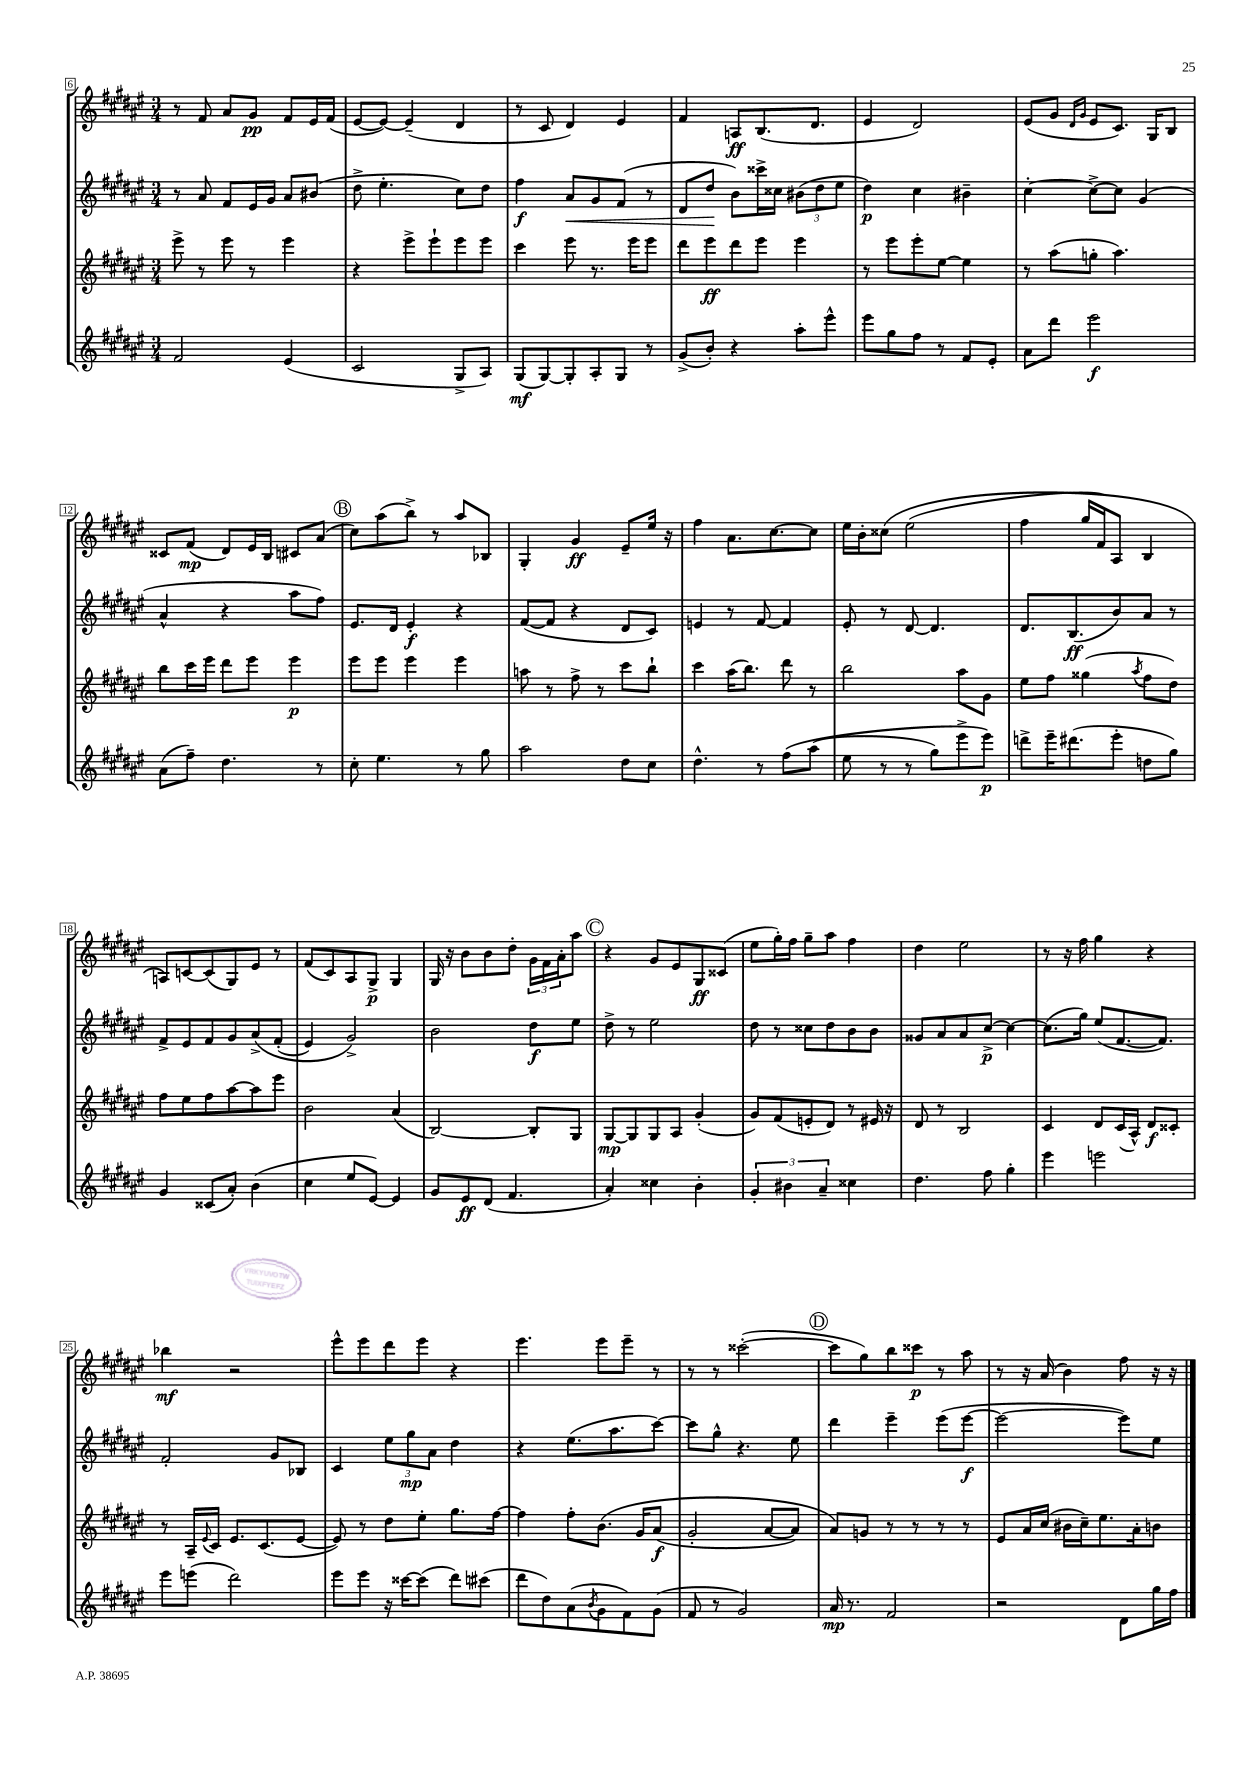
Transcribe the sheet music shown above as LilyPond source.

<<
\new StaffGroup <<
\new Staff = "s0" {
    \clef treble \key fis \major \numericTimeSignature \time 3/4
    r8 fis'8 ais'8 gis'8\pp fis'8 eis'16 fis'16( |
    eis'8~ eis'8~) eis'4--( dis'4 |
    r8 cis'8 dis'4) eis'4 |
    fis'4 a8\ff b8.( dis'8. |
    eis'4 dis'2) |
    eis'8( gis'8 \grace { dis'16 gis'16 } eis'8 cis'8.) gis16 b8 |
    cisis'8 fis'8\mp( dis'8) eis'16 b16 cis'8 ais'8( |
    \mark \markup { \circle "B" } cis''8) ais''8( b''8->) r8 ais''8 bes8 |
    gis4-. gis'4\ff eis'8-- eis''16 r16 |
    fis''4 ais'8. cis''8.~ cis''8 |
    eis''16 b'16-. cisis''8\( eis''2( |
    fis''4 gis''16 fis'16) ais8 b4 |
    a8\) c'8~ c'8( gis8) eis'8 r8 |
    fis'8( cis'8) ais8 gis8->\p gis4 |
    gis16 r16 b'8 b'8 dis''8-. \tuplet 3/2 { gis'16 fis'16 ais'16-. } ais''8 |
    \mark \markup { \circle "C" } r4 gis'8 eis'8 gis8\ff cisis'8( |
    eis''8 gis''16-.) fis''16 gis''8-- ais''8 fis''4 |
    dis''4 eis''2 |
    r8 r16 fis''16 gis''4 r4 |
    bes''4\mf r2 |
    eis'''8-^ eis'''8 dis'''8 eis'''8 r4 |
    eis'''4. eis'''8 eis'''8-- r8 |
    r8 r8 cisis'''2~-.( |
    \mark \markup { \circle "D" } cisis'''8 gis''8) b''8 cisis'''8\p r8 ais''8 |
    r8 r16 ais'16( b'4) fis''8 r16 r16 \bar "|." |
}
\new Staff = "s1" {
    \clef treble \key fis \major \numericTimeSignature \time 3/4
    r8 ais'8 fis'8 eis'16 gis'16 ais'8 bis'8( |
    dis''8-> eis''4.-. cis''8) dis''8 |
    fis''4\f ais'8\< gis'8 fis'8( r8 |
    dis'8 dis''8\! b'8) cisis'''16-> cisis''16 \tuplet 3/2 { bis'8( dis''8 eis''8 } |
    dis''4\p) cis''4 bis'4-- |
    cis''4~-. cis''8~-> cis''8 gis'4( |
    ais'4-^ r4 ais''8 fis''8) |
    \mark \markup { \circle "B" } eis'8. dis'16 eis'4-.\f r4 |
    fis'8~( fis'8 r4 dis'8 cis'8) |
    e'4 r8 fis'8~ fis'4 |
    eis'8-. r8 dis'8~ dis'4. |
    dis'8. b8.\ff( b'8) ais'8 r8 |
    fis'8-> eis'8 fis'8 gis'8 ais'8->\( fis'8-.( |
    eis'4) gis'2->\) |
    b'2 dis''8\f eis''8 |
    \mark \markup { \circle "C" } dis''8-> r8 eis''2 |
    dis''8 r8 cisis''8 dis''8 b'8 b'8 |
    gisis'8 ais'8 ais'8 cis''8~->\p cis''4~ |
    cis''8.( gis''16) eis''8( fis'8.~ fis'8.) |
    fis'2-. gis'8 bes8 |
    cis'4 \tuplet 3/2 { eis''8 gis''8\mp ais'8 } dis''4 |
    r4 eis''8.( ais''8. cis'''8~) |
    cis'''8 gis''8-^ r4. eis''8 |
    \mark \markup { \circle "D" } dis'''4 eis'''4-- eis'''8( eis'''8~\f |
    eis'''2~ eis'''8) eis''8 \bar "|." |
}
\new Staff = "s2" {
    \clef treble \key fis \major \numericTimeSignature \time 3/4
    eis'''8-> r8 eis'''8 r8 eis'''4 |
    r4 eis'''8-> eis'''8-! eis'''8 eis'''8 |
    cis'''4 eis'''8 r8. eis'''16 eis'''8 |
    dis'''8 eis'''8\ff dis'''8 eis'''8 eis'''4 |
    r8 eis'''8 eis'''8-. eis''8~ eis''4 |
    r8 ais''8( g''8-. ais''4.) |
    b''8 cis'''16 eis'''16 dis'''8 eis'''8 eis'''4\p |
    \mark \markup { \circle "B" } eis'''8 eis'''8 eis'''4 eis'''4 |
    a''8 r8 fis''8-> r8 cis'''8 b''8-! |
    cis'''4 ais''16( b''8.) dis'''8 r8 |
    b''2 ais''8 gis'8 |
    eis''8 fis''8 gisis''4( \acciaccatura { ais''8 } fis''8 dis''8) |
    fis''8 eis''8 fis''8 ais''8~ ais''8 eis'''8 |
    b'2 ais'4( |
    b2~) b8-. gis8 |
    \mark \markup { \circle "C" } gis8~\mp gis8 gis8 ais8 gis'4-.( |
    gis'8) fis'8( e'8-. dis'8) r8 eis'16 r16 |
    dis'8 r8 b2 |
    cis'4 dis'8 cis'16( ais16-^) dis'8\f cisis'8-. |
    r8 ais16-- \appoggiatura { eis'8 } cis'16 eis'8. cis'8.( eis'8~ |
    eis'8) r8 dis''8 eis''8-. gis''8. fis''16~ |
    fis''4 fis''8-. b'8.\( gis'16 ais'8\f( |
    gis'2-. ais'8~ ais'8) |
    \mark \markup { \circle "D" } ais'8\) g'8 r8 r8 r8 r8 |
    eis'8 ais'16 cis''16( bis'16 cis''16--) eis''8. ais'16-. b'8 \bar "|." |
}
\new Staff = "s3" {
    \clef treble \key fis \major \numericTimeSignature \time 3/4
    fis'2 eis'4( |
    cis'2 gis8-> ais8) |
    gis8\mf( gis8~) gis8-. ais8-. gis8 r8 |
    gis'8->( b'8-.) r4 ais''8-. eis'''8-^ |
    eis'''8 gis''8 fis''8 r8 fis'8 eis'8-. |
    ais'8 dis'''8 eis'''2\f |
    ais'8( fis''8--) dis''4. r8 |
    \mark \markup { \circle "B" } cis''8-. eis''4. r8 gis''8 |
    ais''2 dis''8 cis''8 |
    dis''4.-^ r8 fis''8\( ais''8( |
    eis''8 r8 r8 gis''8) eis'''8-> eis'''8\p\) |
    d'''8-> eis'''16-- dis'''8.( eis'''8-. d''8 gis''8) |
    gis'4 cisis'8( ais'8-.) b'4( |
    cis''4 eis''8 eis'8~) eis'4 |
    gis'8 eis'8\ff dis'8( fis'4. |
    \mark \markup { \circle "C" } ais'4-.) cisis''4 b'4-. |
    \tuplet 3/2 { gis'4-. bis'4 ais'4-- } cisis''4 |
    dis''4. fis''8 gis''4-. |
    eis'''4 e'''2 |
    eis'''8 e'''8( dis'''2) |
    eis'''8 eis'''8 r16 cisis'''16~ cisis'''8( dis'''8) cis'''8( |
    dis'''8 dis''8) ais'8( \acciaccatura { b'8 } gis'8 fis'8) gis'8( |
    fis'8 r8 gis'2) |
    \mark \markup { \circle "D" } ais'16\mp r8. fis'2 |
    r2 dis'8 gis''16 fis''16 \bar "|." |
}
>>
>>
\layout { \context { \Score currentBarNumber = #6 \override BarNumber.stencil = #(make-stencil-boxer 0.1 0.3 ly:text-interface::print) } }
